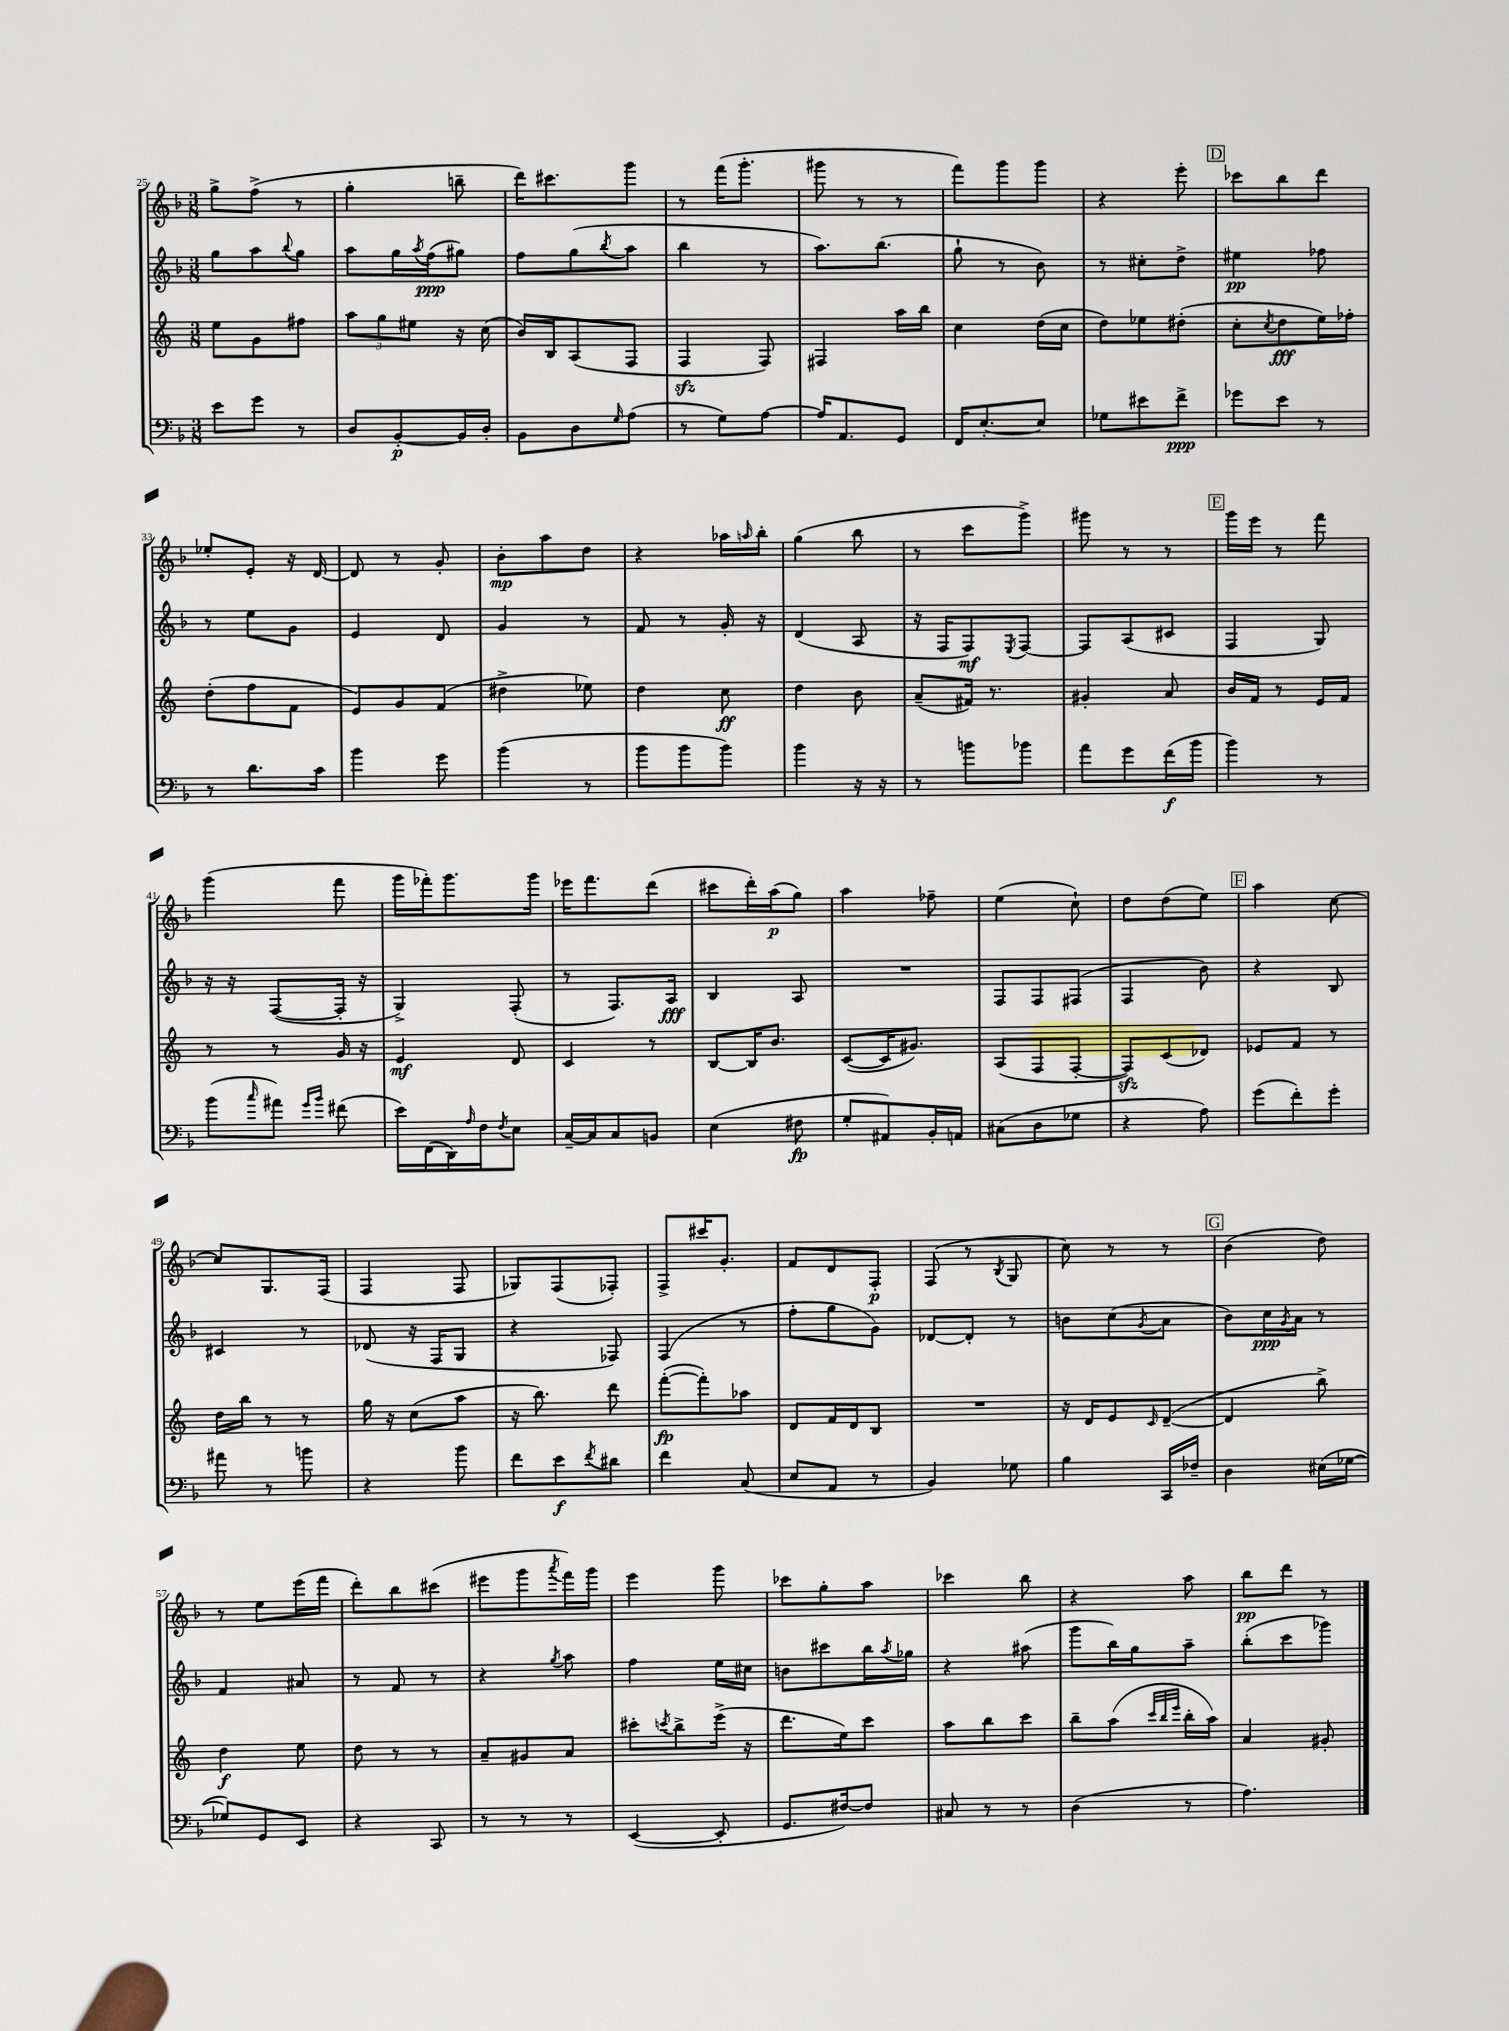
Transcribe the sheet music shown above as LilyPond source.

<<
\new StaffGroup <<
\new Staff = "s0" {
    \clef treble \key f \major \numericTimeSignature \time 3/8
    g''8-> f''8->( r8 |
    g''4-. b''8-- |
    d'''16) cis'''8. g'''8 |
    r8 f'''16( g'''8.-. |
    gis'''8 r8 r8 |
    f'''8) g'''8 g'''8 |
    r4 e'''8-. |
    \mark \markup { \box "D" } ces'''8 bes''8 d'''8 |
    ees''8-. e'8-. r16 d'16~ |
    d'8 r8 g'8-. |
    bes'8-.\mp a''8 d''8 |
    r4 aes''16 \grace { a''16 } bes''16-. |
    g''4( bes''8 |
    r8 c'''8 g'''8->) |
    gis'''8 r8 r8 |
    \mark \markup { \box "E" } g'''16 e'''16 r8 f'''8 |
    g'''4( f'''8 |
    g'''16 fes'''16-.) g'''8. g'''16 |
    ees'''16 f'''8. d'''8( |
    cis'''8 d'''16-.) a''16\p( g''8) |
    a''4 fes''8-- |
    e''4( c''8-!) |
    d''8 d''8( e''8) |
    \mark \markup { \box "F" } a''4 c''8~ |
    c''8 g8. f16( |
    f4 f8 |
    ges8) f8( fes8-.) |
    f8-> cis'''16 g'8.-. |
    f'8 d'8 f8-.\p |
    f8( r8 \acciaccatura { bes8 } g8 |
    c''8) r8 r8 |
    \mark \markup { \box "G" } bes'4( d''8) |
    r8 e''8 e'''16( f'''16 |
    d'''8-.) bes''8 cis'''8( |
    eis'''8 g'''8 \acciaccatura { a'''8 } f'''16) g'''16 |
    e'''4 g'''8 |
    ces'''8 g''8-. a''8 |
    ces'''4 bes''8 |
    r4 a''8 |
    bes''8\pp d'''8 r8 \bar "|." |
}
\new Staff = "s1" {
    \clef treble \key f \major \numericTimeSignature \time 3/8
    g''8 a''8 \appoggiatura { bes''8 } g''8 |
    a''8 g''16 \acciaccatura { a''8 } f''16\ppp( gis''8) |
    f''8 g''8( \acciaccatura { bes''8 } a''8 |
    bes''4 r8 |
    a''8.) bes''8.( |
    g''8-! r8 bes'8) |
    r8 cis''8-. d''8-> |
    \mark \markup { \box "D" } eis''4\pp fes''8 |
    r8 e''8 g'8 |
    e'4 d'8 |
    g'4 r8 |
    f'8 r8 g'16-. r16 |
    d'4( a8 |
    r16 f16 f8\mf) \acciaccatura { e8 } f8~ |
    f8 a8( cis'8 |
    \mark \markup { \box "E" } f4 g8) |
    r16 r16 f8~( f16-. r16 |
    g4->) f8-.( |
    r8 f8.) a16\fff |
    bes4 a8 |
    R4. |
    f8 f8 fis8( |
    f4 bes'8) |
    \mark \markup { \box "F" } r4 bes8 |
    cis'4 r8 |
    des'8( r16 f16 g8 |
    r4 fes8) |
    f4( r8 |
    f''8-. g''8 g'8) |
    des'8~ des'8-. r8 |
    b'8 c''8( \acciaccatura { g'8 } a'8 |
    \mark \markup { \box "G" } bes'8) c''16\ppp \acciaccatura { g'8 } a'16 r8 |
    f'4 ais'8 |
    r8 f'8 r8 |
    r4 \acciaccatura { g''8 } a''8 |
    f''4 e''16 cis''16 |
    b'8 cis'''8 bes''16 \acciaccatura { a''8 } ges''16 |
    r4 ais''8( |
    g'''8 bes''16) g''16 a''8-- |
    bes''8-.( c'''8 ges'''8) \bar "|." |
}
\new Staff = "s2" {
    \clef treble \key c \major \numericTimeSignature \time 3/8
    e''8 g'8 fis''8 |
    \tuplet 3/2 { a''8 g''8 eis''8 } r16 c''16( |
    b'16) b16 a8( f8 |
    f4\sfz f8) |
    fis4 a''16 b''16 |
    c''4 d''16( c''16 |
    d''8) ees''8 dis''8-.( |
    \mark \markup { \box "D" } c''8-. \acciaccatura { c''8 } d''8\fff e''16) fes''16-. |
    d''8-.( f''8 f'8 |
    e'8) g'8 f'8( |
    dis''4-> ees''8) |
    d''4 c''8\ff |
    d''4 b'8 |
    a'8--( fis'16) r8. |
    gis'4-. a'8 |
    \mark \markup { \box "E" } b'16 f'16 r8 e'16 f'16 |
    r8 r8 g'16 r16 |
    e'4\mf d'8 |
    c'4 r8 |
    b8~ b16 b'8. |
    c'8~( c'16 gis'8.) |
    a8( f8 f8~-. |
    f8\sfz) c'8( des'8) |
    \mark \markup { \box "F" } ees'8 f'8 r8 |
    d''16 b''16 r8 r8 |
    g''16 r16 c''8( a''8 |
    r16 b''8.) d'''8 |
    f'''8~-.\fp( f'''8-.) aes''8 |
    d'8 f'16 d'16 b8 |
    R4. |
    r16 d'16 e'8 \grace { c'16 } d'8~--( |
    \mark \markup { \box "G" } d'4 b''8->) |
    d''4\f e''8 |
    d''8 r8 r8 |
    a'8-- gis'8 a'8 |
    cis'''8-. \acciaccatura { c'''8 } b''8-> e'''16->( r16 |
    d'''8. e''16) c'''8 |
    a''8 b''8 c'''8 |
    b''8-- a''8( \grace { c'''32 b''32 e'''32 } b''16-. a''16) |
    a'4 gis'8-. \bar "|." |
}
\new Staff = "s3" {
    \clef bass \key f \major \numericTimeSignature \time 3/8
    e'8 g'8 r8 |
    d8 bes,8~-.\p bes,16 d16-. |
    bes,8 d8 \grace { g16 } a8( |
    r8 g8) a8~ |
    a16 a,8. g,8 |
    f,16 e8.~-. e8 |
    ges8 eis'8 f'8->\ppp |
    \mark \markup { \box "D" } ges'8 e'8 r8 |
    r8 d'8. c'16 |
    bes'4 g'8 |
    bes'4( r8 |
    bes'8 bes'8 bes'8) |
    bes'4 r16 r16 |
    r8 b'8 bes'8 |
    a'8 g'8 f'16\f( bes'16 |
    \mark \markup { \box "E" } bes'4) r8 |
    bes'8( \grace { c''16 } ais'8) \grace { g'16 bes'16 } fis'8( |
    e'16) f,16( d,16) \grace { a16 } f16 \acciaccatura { f8 } e8 |
    c16~-- c16 c8 b,8 |
    e4( fis8\fp |
    g8-. ais,8) bes,16-. a,16 |
    cis8( d8 ges8 |
    r4 a8) |
    \mark \markup { \box "F" } g'8( f'8-.) g'8-. |
    ais'8 r8 b'8 |
    r4 bes'8 |
    f'8 e'8\f \acciaccatura { f'8 } dis'8 |
    f'4 c8( |
    e8 a,8 r8 |
    bes,4) ges8 |
    bes4 c,16 fes16-- |
    \mark \markup { \box "G" } d4 eis16( ges16~ |
    ges8) g,8 e,8 |
    r4 c,8 |
    r8 r8 r8 |
    e,4~( e,8-. |
    g,8. fis16~) fis8 |
    cis8 r8 r8 |
    d4( r8 |
    a4.) \bar "|." |
}
>>
>>
\layout { \context { \Score currentBarNumber = #25 } }
